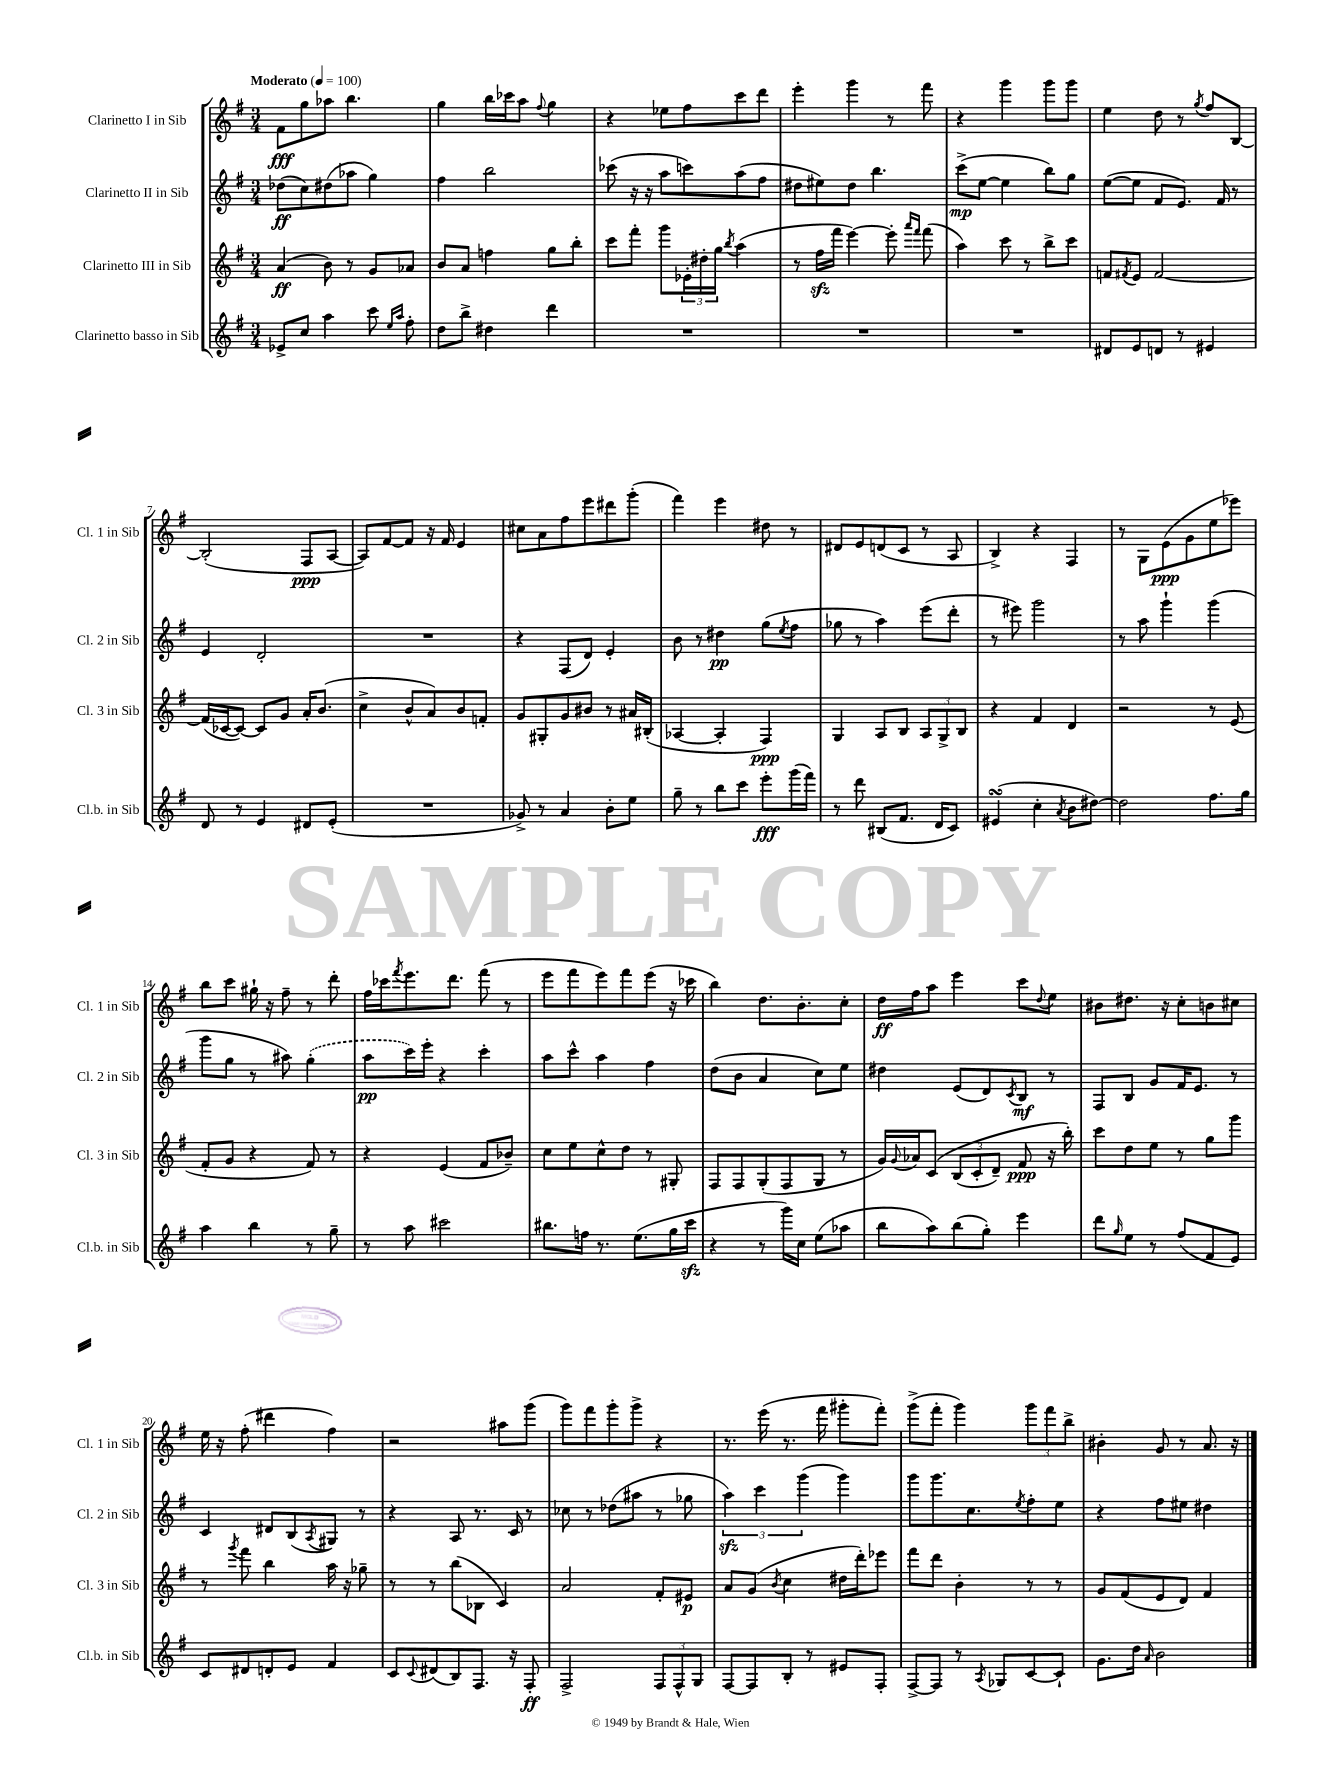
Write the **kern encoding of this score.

**kern	**kern	**kern	**kern
*staff4	*staff3	*staff2	*staff1
*clefG2	*clefG2	*clefG2	*clefG2
*k[f#]	*k[f#]	*k[f#]	*k[f#]
*M3/4	*M3/4	*M3/4	*M3/4
*MM100	*MM100	*MM100	*MM100
8e-^/L	(4a/	(8dd-\L	8f#\L
8cc/J	.	8cc\)	8gg\
4aa\	8b\)	(8dd#\	8aa-\J
.	8r	8aa-\J	4.bb\
8ccc\	8g/L	4gg\)	.
16qqee/LL	.	.	.
16qqaa/JJ	.	.	.
8ff#'\	8a-/J	.	.
=	=	=	=
8dd\L	8b/L	4ff#\	4gg\
8bb^\J	8a/J	.	.
4dd#\	4ff\	2bb\	16bb\LL
.	.	.	16ccc-\J
.	.	.	8aa\J
.	.	.	8qqff#/
4ddd\	8gg\L	.	4gg\
.	8bb'\J	.	.
=	=	=	=
2.r	8ccc\L	(8ccc-\	4r
.	8fff#'\J	16r	.
.	.	16r	.
.	8ggg\L	8aa\L	8ee-\L
.	24e-'\L	8ccc\)	8ff#\
.	24dd#'\	.	.
.	24gg\JJ	.	.
.	8qbb/	.	.
.	(4aa\	(8aa\	8ccc\
.	.	8ff#\J	8ddd\J
=	=	=	=
2.r	8r	8dd#\L	4eee'\
.	16ff#\LL	8ee#\)	.
.	16fff#\JJ	.	.
.	[4eee\)	8dd#\J	4ggg\
.	.	4.bb\	.
.	8eee'\]	.	8r
.	16qqaaa/LL	.	.
.	16qqfff#/JJ	.	.
.	(8fff#\	.	8fff#\
=	=	=	=
2.r	4aa\)	(8ccc^\L	4r
.	.	[8ee\J	.
.	8ccc\	4ee\]	4ggg\
.	8r	.	.
.	8bb^\L	8bb\L)	8ggg\L
.	8ccc\J	8gg\J	8ggg\J
=	=	=	=
8d#/L	8f/L	([8ee\L	4ee\
.	8qf#/	.	.
8e/	8e/J	8ee\]J	.
8d/J	[2f#/	8f#/L	8dd\
8r	.	8.e/J)	8r
.	.	.	8qgg/
4e#/	.	.	8ff#/L
.	.	16f#/	.
.	.	8r	[8B/J
=	=	=	=
8d/	(16f#/]LL	4e/	(2B'/]
.	[16c-/J	.	.
8r	8c-/_J)	.	.
4e/	8c-/]L	2d'/	.
.	8g/J	.	.
8d#/L	16a'/LK	.	8F#/L
.	(8.b/J	.	.
(8e'/J	.	.	[8A/J
=	=	=	=
2.r	4cc^\	2.r	8A/]L)
.	.	.	[8f#/
.	8b^^/L	.	8f#/]J
.	8a/)	.	16r
.	.	.	16f#/
.	8b/	.	4e/
.	8f'/J	.	.
=	=	=	=
8g-^/)	8g/L	4r	8cc#\L
8r	8G#'/	.	8a\
4a/	8g/	(8F#/L	8ff#\
.	8b#/J	8d/J)	8eee\
8b'\L	8r	4e'/	8ddd#\
8ee\J	16a#/LL	.	(8ggg'\J
.	(16B#'/JJ	.	.
=	=	=	=
8gg~\	[4A-/	8b\	4fff#\)
8r	.	8r	.
8bb\L	4A-'/]	4dd#\	4eee\
8ccc\J	.	.	.
8eee'\L	4F#/)	(8gg\L	8dd#\
.	.	8qee/	.
(16ggg\L	.	8ff#\J	8r
16fff#\JJ)	.	.	.
=	=	=	=
8r	4G/	8gg-\	8d#/L
8ddd\	.	8r	8e/
(8B#/L	8A/L	4aa\)	(8d/
8.f#/J	8B/J	.	8c/J
.	12A/L	(8eee\L	8r
16d/LK	.	.	.
.	12G^/	.	.
8c/J)	.	8ddd'\J	8A/
.	12B/J	.	.
=	=	=	=
(4e#/	4r	8r	4B^/)
.	.	8eee#\)	.
4cc'\	4f#/	2ggg\	4r
8qa/	.	.	.
8b\L	4d/	.	4F#/
[8dd#\J)	.	.	.
=	=	=	=
2dd#\]	2r	8r	8r
.	.	8aa\	8G\L
.	.	4ggg`\	(8e\
.	.	.	8g\
8.ff#\L	8r	(4ggg\	8ee\
.	(8e/	.	8eee-\J)
16gg\Jk	.	.	.
=	=	=	=
4aa\	8f#'/L	8ggg\L	8bb\L
.	8g/J	8gg\J	8ccc\J
4bb\	4r	8r	16gg#`\
.	.	.	16r
.	.	8aa#\)	8ff#~\
8r	8f#/)	(4gg'\	8r
8gg~\	8r	.	8ddd'\
=	=	=	=
8r	4r	8aa\L	16ff#\LL
.	.	.	16ccc-\J
.	.	.	8qfff#/
8aa\	.	16ccc\L)	8.eee\
.	.	16eee'\JJ	.
2ccc#\	(4e/	4r	.
.	.	.	8.ddd\J
.	8f#/L	4ccc'\	(8fff#\
.	8b-~/J)	.	8r
=	=	=	=
8.bb#\L	8cc\L	8aa\L	8eee\L
.	8ee\	8ccc^^\J	8fff#\
16ff\Jk	.	.	.
8.r	8cc^^\	4aa\	8eee\)
.	8dd\J	.	8fff#\
(8.ee\L	.	.	.
.	8r	4ff#\	(8eee\J
16gg\L	8G#'/	.	16r
16ccc\JJ	.	.	16ccc-\
=	=	=	=
4r	8F#/L	(8dd\L	4bb\)
.	8F#/	8b\J	.
8r	(8G'/	4a/	8.dd\L
16ggg\LL)	8F#/	.	.
16cc\JJ	.	.	8.b'\
(8ee\L	8G/J	8cc\L)	.
8aa-\J	8r	8ee\J	8cc'\J
=	=	=	=
8bb\L	16g/LL)	4dd#\	16dd\LL
.	8qqg/	.	.
.	16a-/J	.	16ff#\J
8aa\)	&(8c/J	.	8aa\J
(8bb\	(12B/L	(8e/L	4eee\
.	12c'/	.	.
8gg'\J)	.	8d/)	.
.	12d~/J)	.	.
.	.	8qc/	.
4eee\	8f#/	8B/J	8ccc\L
.	.	.	8qqdd/
.	16r	8r	8ee\J
.	16bb'\&)	.	.
=	=	=	=
8ddd\L	8ccc\L	8F#/L	8b#\L
16qqgg/	.	.	.
8ee\J	8dd\	8B/J	8.dd#\J
8r	8ee\J	8g/L	.
.	.	.	16r
(8ff#/L	8r	16f#/K	8cc'\L
.	.	8.e/J	.
8f#/	8gg\L	.	8b\
8e/J)	8ggg\J	8r	8cc#\J
=	=	=	=
8c/L	8r	4c/	16ee\
.	.	.	16r
.	8qggg/	.	.
8d#/	8fff#\	.	(8ff#'\
8d'/	4bb\	8d#/L	4ddd#\
8e/J	.	(8B/	.
.	.	8qA/	.
4f#/	16aa\	8G#/J)	4ff#\)
.	16r	.	.
.	8gg-~\	8r	.
=	=	=	=
8c/L	8r	4r	2r
8qqc/	.	.	.
(8d#/	8r	.	.
8B/)	(8bb\L	8A/	.
8.F#/J	8B-\J	8.r	.
.	4c/)	.	8aa#\L
16r	.	16c/	.
8F#'/	.	8r	(8ggg\J
=	=	=	=
2F#^/	2a/	8cc-\	8ggg\L)
.	.	8r	8fff#\
.	.	(8dd-\L	8ggg'\
.	.	8aa#\J	8ggg^\J
12F#/L	8f#'/L	8r	4r
12F#^^/	.	.	.
.	8e#/J	8gg-\	.
12G/J	.	.	.
=	=	=	=
[8F#/L	8a/L	6aa\)	8.r
8F#/]	(8g/J	.	.
.	.	6ccc\	.
.	.	.	(16eee\
.	8qb/	.	.
8B'/J	4cc\	.	8.r
.	.	(6ggg\	.
8r	.	.	.
.	.	.	16fff#\
8e#/L	16dd#\LL	4ggg\)	8ggg#'\L
.	16ddd'\J)	.	.
8F#'/J	8eee-\J	.	8fff#'\J)
=	=	=	=
[8F#^/L	8fff#\L	8ggg\L	(8ggg^\L
8F#/]J	8ddd\J	8.ggg\	8fff#'\J
8r	4b'\	.	4ggg\)
.	.	8.cc\	.
8qA/	.	.	.
8G-/L	.	.	.
.	.	8qee/	.
[8c/	8r	8ff#'\	12ggg\L
.	.	.	12fff#\
8c`/]J	8r	8ee\J	.
.	.	.	12bb^\J
=	=	=	=
8.g\L	8g/L	4r	4b#'\
.	(8f#/	.	.
16dd\Jk	.	.	.
16qqa/	.	.	.
2b\	8e/	8ff#\L	8g/
.	8d/J)	8ee#\J	8r
.	4f#/	4dd#\	8.a/
.	.	.	16r
==	==	==	==
*-	*-	*-	*-
